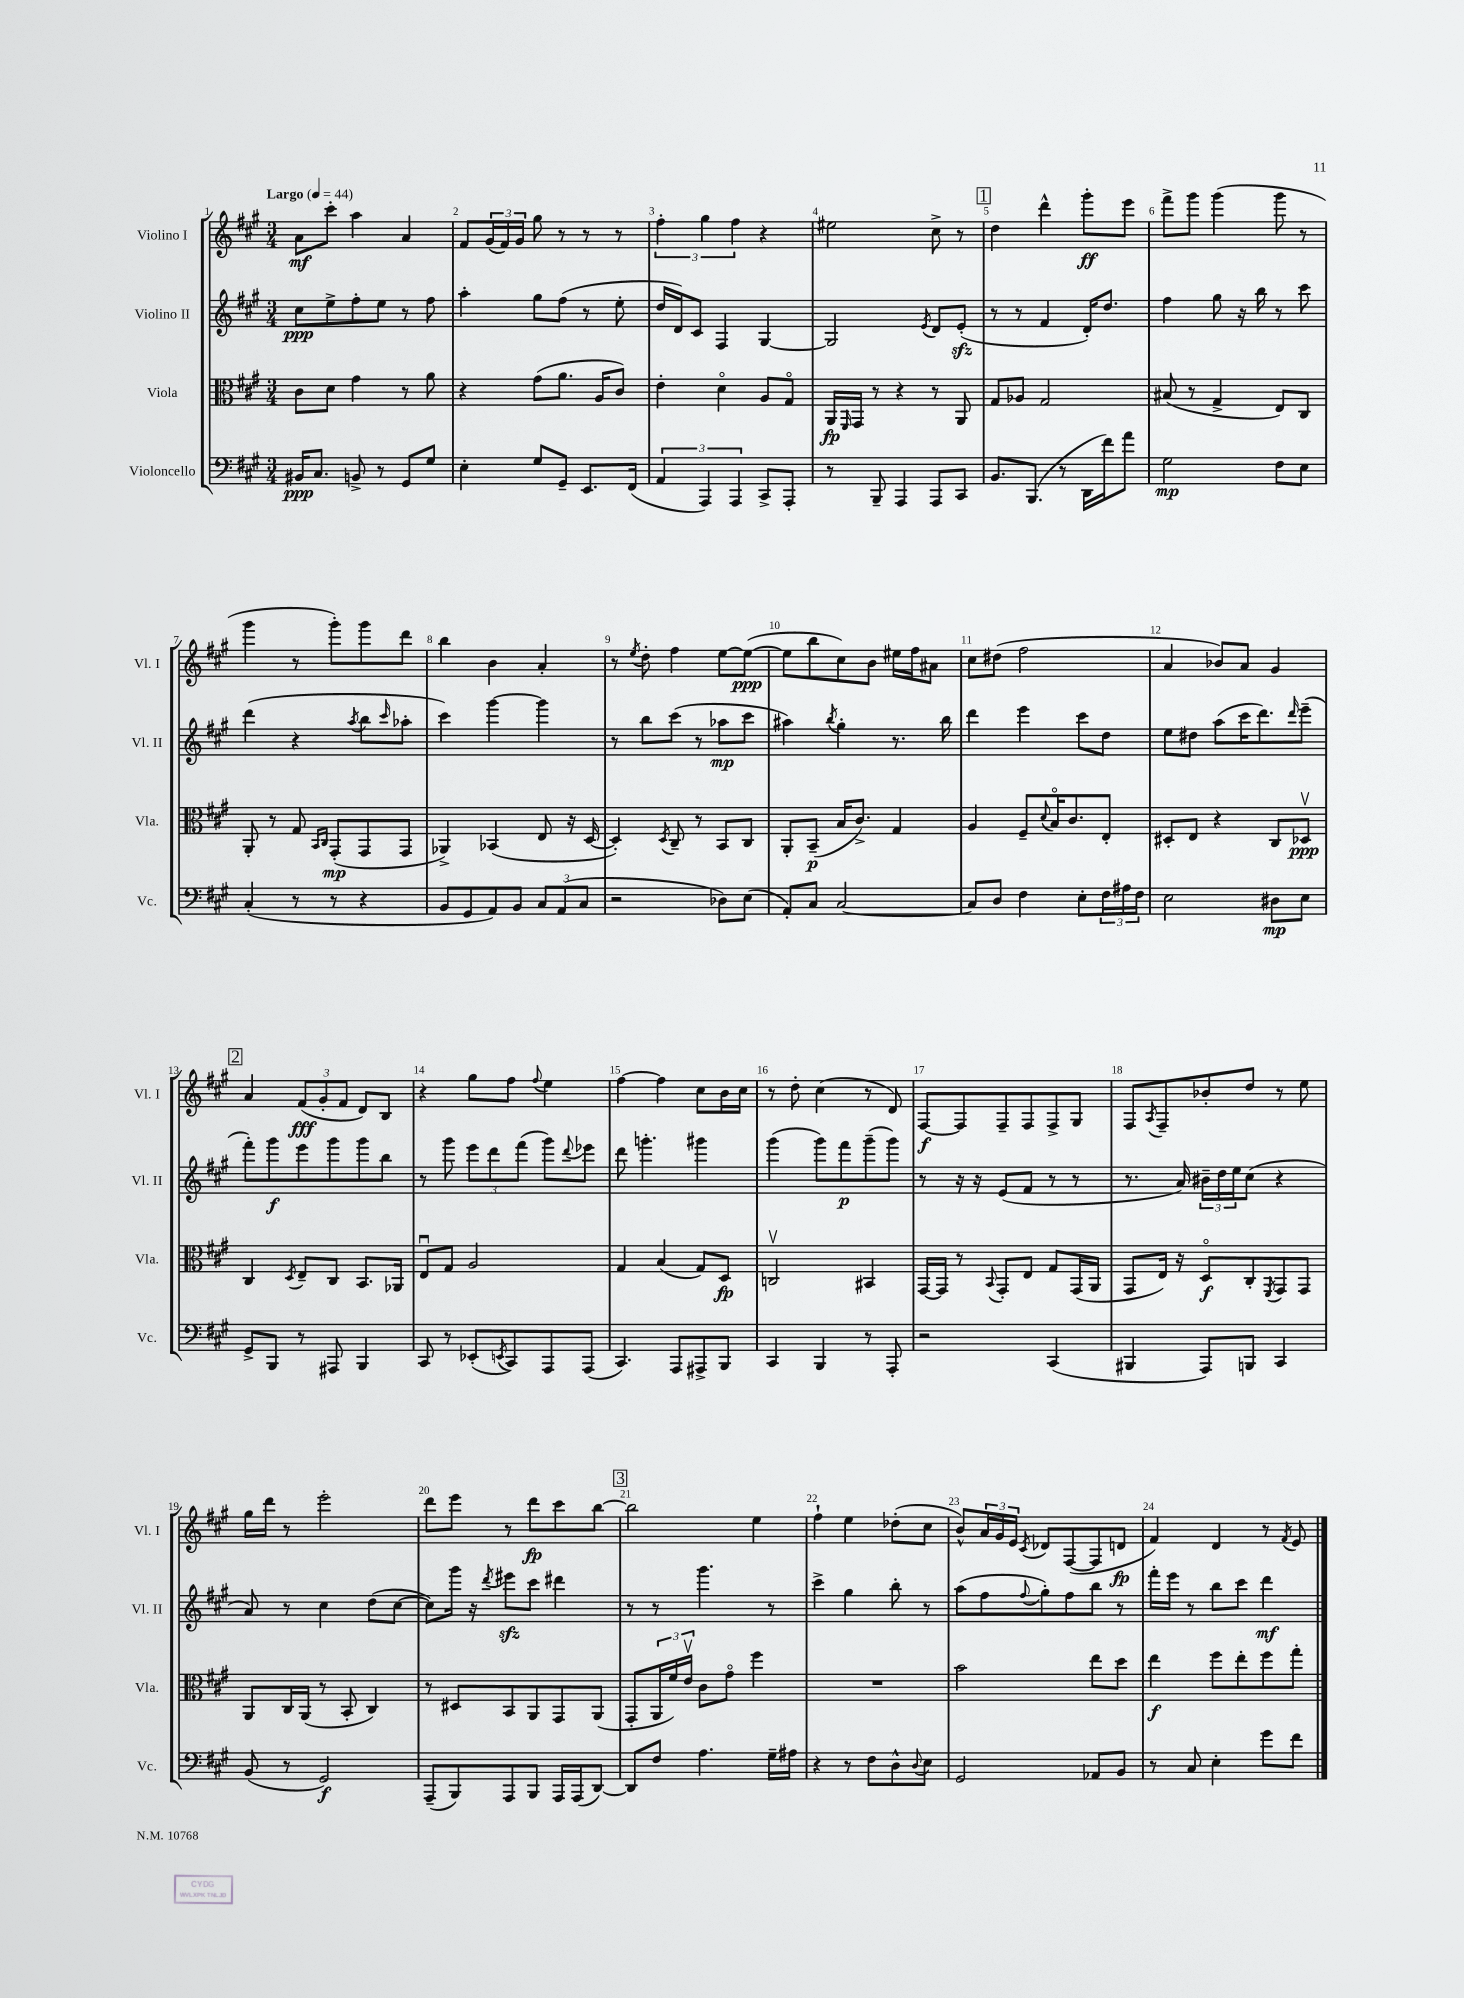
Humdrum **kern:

**kern	**kern	**kern	**kern
*staff4	*staff3	*staff2	*staff1
*clefF4	*clefC3	*clefG2	*clefG2
*k[f#c#g#]	*k[f#c#g#]	*k[f#c#g#]	*k[f#c#g#]
*M3/4	*M3/4	*M3/4	*M3/4
*MM44	*MM44	*MM44	*MM44
16BB#	8c#	8cc#	8a
8.C#	.	.	.
.	8d	8ee^	8ccc#'
8BB^	4g#	8ff#'	4aa
8r	.	8ee	.
8GG#	8r	8r	4a
8G#	8a	8ff#	.
=	=	=	=
4E'	4r	4aa'	8f#
.	.	.	(24g#
.	.	.	24f#)
.	.	.	24g#
8G#	(8g#	8gg#	8gg#
8GG#~	8.a	(8ff#	8r
8.EE	.	8r	8r
.	16A	.	.
.	8c#)	8ee'	8r
(16FF#	.	.	.
=	=	=	=
6AA	4e'	16dd	6ff#'
.	.	16d)	.
.	.	8c#	.
6AAA)	.	.	6gg#
.	4do	4F#	.
6AAA	.	.	6ff#
8CC#^	8A	[4G#	4r
8AAA'	8G#o	.	.
=	=	=	=
8r	16AA	2G#]	2ee#
.	16qqFF#	.	.
.	16GG#	.	.
8BBB~	8r	.	.
4AAA	4r	.	.
.	.	8qe	.
8AAA	8r	8d	8cc#^
8CC#	8AA	(8e'	8r
=	=	=	=
8.BB	8G#	8r	4dd
.	8A-	8r	.
(8.BBB	.	.	.
.	2G#	4f#	4ddd^^
8r	.	.	.
16DD	.	16d')	8ggg#'
16f#)	.	8.dd	.
8a	.	.	8eee
=	=	=	=
2G#	(8B#	4ff#	8fff#^
.	8r	.	8ggg#
.	4G#^	8gg#	(4ggg#
.	.	16r	.
.	.	16bb	.
8F#	8E)	8r	8ggg#
8E	8C#	8ccc#	8r
=	=	=	=
(4C#'	8AA'	(4ddd	4ggg#
.	8r	.	.
8r	8G#	4r	8r
.	16qqBB	.	.
.	16qqC#	.	.
8r	(8GG#'	.	8ggg#')
.	.	8qaa	.
4r	8GG#	8bb	8ggg#
.	.	16qqccc#	.
.	8GG#	8aa-'	8ddd
=	=	=	=
8BB	4AA-^)	4ccc#)	4bb
8GG#	.	.	.
8AA)	(4BB-	[4ggg#	4b
8BB	.	.	.
12C#	8E	4ggg#]	4a'
(12AA	.	.	.
.	16r	.	.
12C#	.	.	.
.	[16D	.	.
=	=	=	=
2r	4D'])	8r	8r
.	.	.	8qee
.	.	8bb	8dd'
.	8qD	.	.
.	8C#~	(8ccc#	4ff#
.	8r	8r	.
8D-)	8BB	8aa-	[8ee
(8E	8C#	8ccc#	(8ee_
=	=	=	=
8AA')	8AA'	4aa#)	8ee]
8C#	(8BB~	.	8bb
.	.	8qbb	.
[2C#	16B	4gg#'	8cc#)
.	8.c#^)	.	.
.	.	.	8b
.	4G#	8.r	16ee#
.	.	.	16ff#
.	.	.	8a#
.	.	16bb	.
=	=	=	=
8C#]	4A	4ddd	8cc#
8D	.	.	(8dd#
4F#	8F#~	4eee	2ff#
.	8qqd	.	.
.	16Bo	.	.
.	8.c#	.	.
8E'	.	8ccc#	.
24F#	8E'	8dd	.
24A#	.	.	.
24F#	.	.	.
=	=	=	=
2E	8D#'	8ee	4a
.	8E	8dd#	.
.	4r	(8aa	8b-)
.	.	16ccc#	8a
.	.	8.ddd)	.
8D#	8C#	.	4g#
.	.	16qqddd	.
8E	8D-v	(8eee~	.
=	=	=	=
8GG#^	4C#	8fff#')	4a
8BBB	.	8ggg#	.
.	8qD	.	.
8r	8E~	8eee	(12f#
.	.	.	12g#'
8AAA#	8C#	8ggg#	.
.	.	.	12f#
4BBB	8.BB	8ggg#	8d)
.	.	8bb	8B
.	16AA-	.	.
=	=	=	=
8CC#	8Eu	8r	4r
8r	8G#	8ggg#	.
(8EE-'	2A	12eee	8gg#
.	.	12ddd	.
8qEE	.	.	.
8CC#)	.	.	8ff#
.	.	(12fff#	.
.	.	.	8qqff#
8AAA	.	8ggg#)	4ee
.	.	8qqddd	.
(8AAA	.	8eee-	.
=	=	=	=
4.CC#)	4G#	8ddd	[4ff#
.	.	4.ggg'	.
.	(4B	.	4ff#]
8AAA	.	.	.
8AAA#^	8G#)	4ggg#	8cc#
8BBB	8D	.	16b
.	.	.	16cc#
=	=	=	=
4CC#	2Cv	(4ggg#	8r
.	.	.	8dd'
4BBB	.	8ggg#)	(4cc#
.	.	8fff#	.
8r	4BB#	(8ggg#~	8r
8AAA'	.	8ggg#)	8d)
=	=	=	=
2r	[16GG#	8r	[8F#
.	16GG#]	.	.
.	8r	16r	8F#]
.	.	16r	.
.	8qqBB	.	.
.	8GG#'	(8e	8F#~
.	8E	8f#	8F#
(4CC#	8G#	8r	8F#^
.	(16GG#	8r	8G#
.	16AA	.	.
=	=	=	=
4BBB#	8GG#	8.r	8F#
.	.	.	8qA
.	16E)	.	8F#~
.	16r	16a)	.
8AAA)	8Do	24b#~	8b-'
.	.	24dd	.
.	.	24ee	.
8BBB	8C#'	(8cc#	8dd
.	8qFF#	.	.
4CC#	8GG#	4r	8r
.	8GG#	.	8ee
=	=	=	=
(8BB	8AA	8a)	16gg#
.	.	.	16ddd
8r	16C#	8r	8r
.	(16AA	.	.
2GG#)	8r	4cc#	2eee'
.	8BB'	.	.
.	4C#)	(8dd	.
.	.	[8cc#	.
=	=	=	=
(8AAA~	8r	8cc#])	8ddd
8BBB)	8D#	16ggg#	8eee
.	.	16r	.
.	.	8qddd	.
8AAA	8BB	8eee#	8r
8BBB	8AA	8ccc#	8ddd
16AAA	8GG#	4ddd#	8ccc#
(16AAA	.	.	.
[8DD)	(8AA	.	[8bb
=	=	=	=
8DD]	8GG#'	8r	2bb]
8F#	24AA	8r	.
.	24f#)	.	.
.	24ev	.	.
4.A	8c#	4.ggg#	.
.	8g#o	.	.
.	4ff#	.	4ee
16G#~	.	8r	.
16A#	.	.	.
=	=	=	=
4r	2.r	4ccc#^	4ff#`
8r	.	4gg#	4ee
8F#	.	.	.
8D^^	.	8bb'	(8dd-'
8qqD	.	.	.
8E	.	8r	8cc#
=	=	=	=
2GG#	2b	(8aa	8b^^)
.	.	8ff#	24a
.	.	.	24g#
.	.	.	24e
.	.	8qqff#	8qc#
.	.	8gg#')	8d-
.	.	8ff#	([8F#
8AA-	8ee	8bb	8F#]
8BB	8dd	8r	8d
=	=	=	=
8r	4ee	16fff#'	4f#)
.	.	16eee	.
8C#	.	8r	.
4E'	8ff#	8bb	4d
.	8ee'	8ccc#	.
8g#	8ff#	4ddd	8r
.	.	.	8qf#
8f#	8gg#'	.	8e
==	==	==	==
*-	*-	*-	*-
